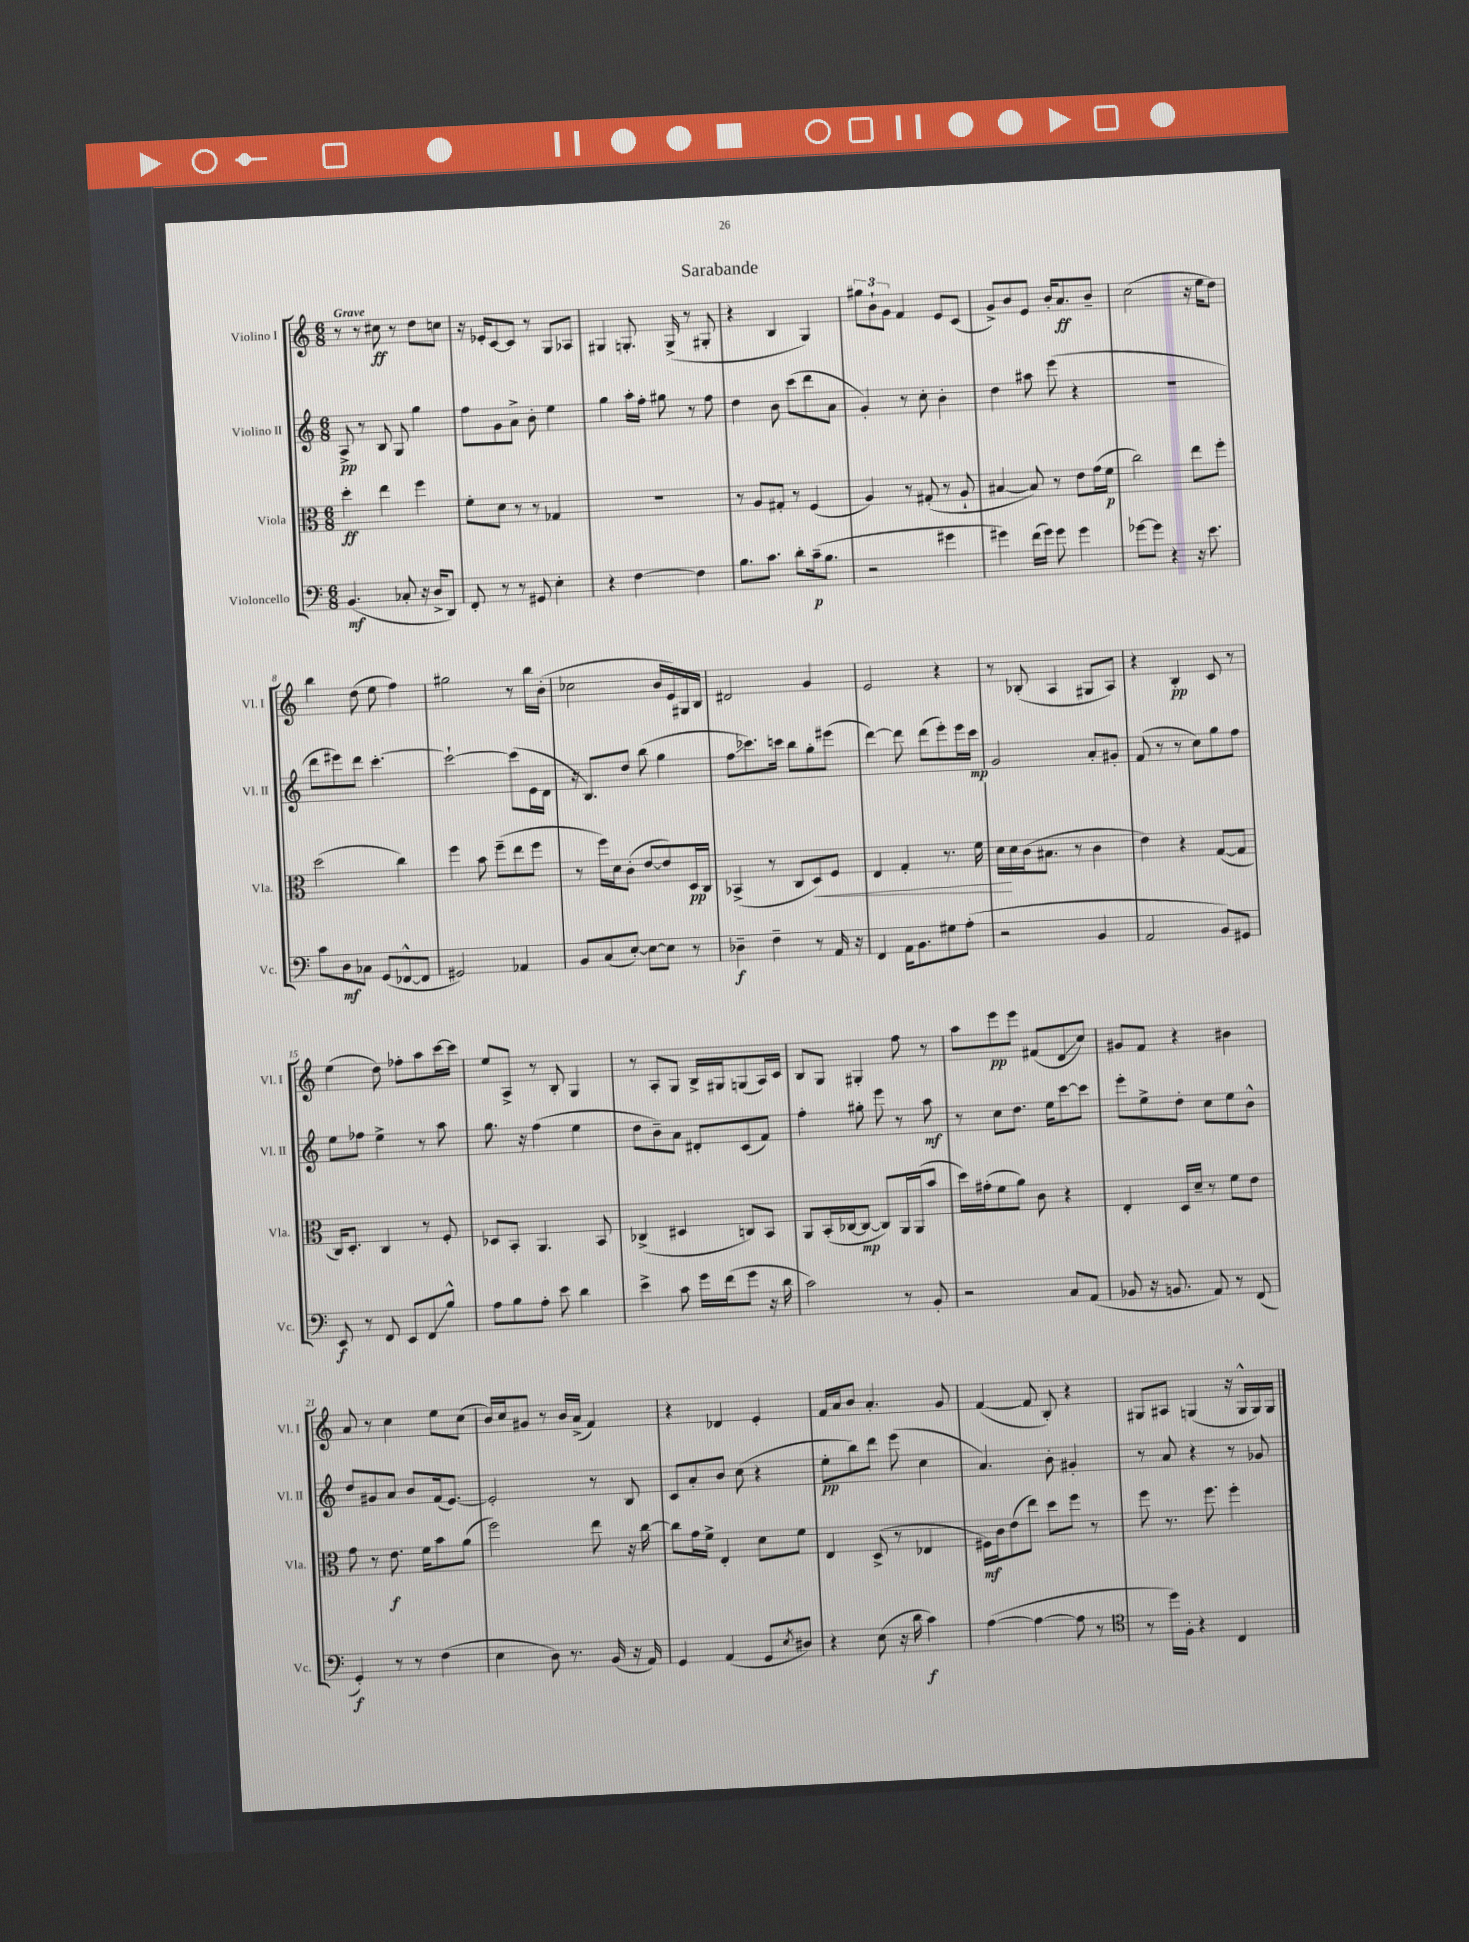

**kern	**kern	**kern	**kern
*staff4	*staff3	*staff2	*staff1
*clefF4	*clefC3	*clefG2	*clefG2
*k[]	*k[]	*k[]	*k[]
*M6/8	*M6/8	*M6/8	*M6/8
(4.BB/	4dd'\	8A^/	8r
.	.	8r	8r
.	4ee\	8B/	8cc#\
8C-'/	.	8G/	8r
16r	4ff\	4gg\	8dd\L
16D^/LK	.	.	.
8DD/J)	.	.	8cc\J
=	=	=	=
8FF'/	8f'\L	8ff\L	16r
.	.	.	16e-'/LK
8r	8d\J	8g\	[8c/
8r	8r	8a^\J	8c/]J
8GG#/	8r	8b'\	8r
4E'\	4G-/	4ee\	8G/L
.	.	.	8A-/J
=	=	=	=
4r	2.r	4gg\	4G#/
[4F\	.	16aa'\LL	8.G'/
.	.	16ff'\JJ	.
.	.	8gg#\	.
.	.	.	(16G^/
4F\]	.	8r	8r
.	.	8ff\	8G#'/
=	=	=	=
8.B\L	8r	4dd\	4r
.	8A/L	.	.
8.c\J	.	.	.
.	8G#'/J	8b\	4B/
8d'\L	8r	(8ccc\L	.
(16c~\k	(4F/	8ddd\	4G/)
8.B\J	.	.	.
.	.	8a\J	.
=	=	=	=
2r	4A/)	4g'/)	12gg#\L
.	.	.	12b`\
.	.	.	12g\J
.	8r	8r	4f/
.	(8G#'/	8cc'\	.
4g#\	8r	4b'\	8e/L
.	8A`/	.	(8c/J
=	=	=	=
4g#\)	[4B#/	4dd\	8g^/L)
.	.	.	8b/
(16f\LL	8B#/])	8aa#\	8e/J
16g#\JJ)	.	.	.
8g#\	8r	(8eee\	16b'/LK
.	.	.	8.a/
4g#\	8e\L	4r	.
.	(16g\L	.	8b~/J
.	16f\JJ	.	.
=	=	=	=
[8g-\L	2cc\)	2.r	(2cc\
8g-\]J	.	.	.
4r	.	.	.
16r	8ee\L	.	16r
8.e\	.	.	16ee\LK
.	8ff'\J	.	8dd\J)
=	=	=	=
8c\L	(2dd\	8ddd\L	4bb\
8D\	.	8eee#\)	.
8C-\J	.	8ddd\J	(8dd\
(8GG/L	.	[4.ccc'\	8ee\
[8FF-^^/	4cc\)	.	4ff\)
8FF-/]J	.	.	.
=	=	=	=
2GG#/)	4ff\	2ccc`\_	2gg#\
.	8b\	.	.
.	(8ff~\L	.	.
4AA-/	8ee\	(8ccc\]L	8r
.	8ff\J	16e\L	16bb\LL
.	.	16d\JJ	(16b'\JJ
=	=	=	=
8BB/L	8r	16r	2cc-\
.	.	8.B/L)	.
(8C/	16ff\LL)	.	.
.	16d\J	.	.
[8E'/J)	(8c'\J	8dd/J	.
8E\_L	[8e/L	(8bb\	.
8E\]J	8e/])	4gg\	16b/LL
.	.	.	16e/)
8r	16D/L	.	16G#/
.	16C/JJ	.	16B/JJ
=	=	=	=
4D-~\	(4BB-^/	8ff\L	2d#/
.	.	8.ccc-\)	.
4F~\	8r	.	.
.	.	16ccc\Jk	.
.	8C/L	8bb\L	.
8r	8D/)	8gg'\	4g/
16AA/	8F/J	(8eee#\J	.
16r	.	.	.
=	=	=	=
4FF/	4E/	[4ddd\)	2e/
16AA\LK	4G'/	8ddd\]	.
8.BB\	.	.	.
.	.	(8ddd\L	.
8G#\	8.r	8eee'\)	4r
(8A'\J	.	16eee\L	.
.	16f\	16ccc\JJ	.
=	=	=	=
2r	16d\LL	2g/	8r
.	16d\	.	.
.	(16c\J	.	(8B-'/
.	8.B#\J	.	.
.	.	.	4A/
.	8r	.	.
4BB/	4c\	8a'/L	8G#/L
.	.	8g#'/J	8A/J)
=	=	=	=
2AA/	4e\)	(8f/	4r
.	.	8r	.
.	4r	8r	4B'/
.	.	8cc\L)	.
8BB/L)	([8G/L	8gg\	8c/
8GG#/J	8G/]J	8ff\J	8r
=	=	=	=
8EE/	16C/LK)	8ee\L	(4ee\
.	8.D'/J	.	.
8r	.	8ff-\J	.
8FF/	4C/	4ee^\	8dd\)
8EE/L	.	.	8ff-'\L
8FF/	8r	8r	8aa\
8B^^/J	8F'/	8aa\	[16ccc\L
.	.	.	16ccc\]JJ
=	=	=	=
8A\L	8D-/L	8.gg\	8ee/L
8B\	8BB'/J	.	8A^/J
.	.	16r	.
8A'\J	4.AA/	(4ff\	8r
8e\	.	.	8B'/
4d\	.	4ee\	4G/
.	8BB/	.	.
=	=	=	=
4e^\	(4C-^/	8dd\L	8r
.	.	8b~\)	8A'/L
8c\	4D#/	8a\J	8G/J
16g\LL	.	8d#'/L	16B^/LL
(16f\J	.	.	16G#/J
8g\J	8C/L)	(8c/	(8G/
16r	8BB/J	8f/J)	16A/L)
16d\	.	.	16c/JJ
=	=	=	=
2c\)	8AA/L	4ff'\	8B/L
.	(16BB'/L	.	8G/J
.	[16C-/J	.	.
.	8C-/_J	8gg#'\	4G#'/
.	8C-/]L)	8eee\	.
8r	16AA/L	8r	8ff\
.	(16AA/J	.	.
8BB'/	8b/J	8aa\	8r
=	=	=	=
2r	16dd\LL)	8r	8aa\L
.	(16g#'\J	.	.
.	8f\	8cc\L	8eee\
.	8a\J)	8.dd\J	8eee\J
.	8c\	.	(8f#/L
.	.	16ee\LK	.
8C/L	4r	[8ccc\	8d/
(8AA/J	.	8ccc\]J	8cc/J)
=	=	=	=
8BB-/	4E'/	8eee'\L	8g#/L
16r	.	8ee^\	8f/J
8.BB/	.	.	.
.	16D/LL	8dd'\J	4r
.	16d~/JJ	.	.
8AA/)	8r	8cc\L	.
8r	8f\L	8ee\	4b#\
(8FF/	8e\J	8b^^\J	.
=	=	=	=
4GG'/)	8g\	8dd/L	8a/
.	8r	8g#/	8r
8r	8.e\	8a/J	4cc\
8r	.	8b/L	.
.	16f\LK	.	.
(4F\	8b\	(16f/k	8ee\L
.	.	[8.e/J)	.
.	(8a\J	.	(8cc\J
=	=	=	=
4E\	2ff\)	2e'/]	16b/LL)
.	.	.	16cc/J
.	.	.	8g#/J
8D\)	.	.	8r
8.r	.	.	16b/LL
.	.	.	(16a^/JJ
.	8ee\	8r	4f/)
(16BB/	.	.	.
16r	16r	8B/	.
16AA/)	[16cc\	.	.
=	=	=	=
4GG/	8cc\]L	8c/L	4r
.	16g\L	8a'/	.
.	16f^\JJ	.	.
(4AA/	4E'/	8b/J	4d-/
.	.	(8cc\	.
8GG/L	8d\L	4r	4e'/
8qE/	.	.	.
8D#/J)	8f\J	.	.
=	=	=	=
4r	4E/	8ee'\L	16f/LL
.	.	.	16a/J
.	.	8bb\)	8b/J
(8E\	(8D^/	8ddd\J	4.a'/
16r	8r	(8eee\	.
16d\	.	.	.
4c\)	4E-/	4cc\	.
.	.	.	8g/
=	=	=	=
([4A\	16F#\LL)	4.a/)	([4f/
.	16c\J	.	.
.	(8e\	.	.
4A\_	8ee\J)	.	8f/]
.	8dd\L	8b'\	8B'/)
8A\]	8ff\J	4g#'/	4r
8r	8r	.	.
=	=	=	=
*clefC4	*	*	*
8r	8ff\	8r	8G#/L
16dd\LL)	8.r	8a/	8A#/J
16F'\JJ	.	.	.
4r	.	4r	(4G/
.	8.ff\	.	.
4C/	4ff'\	8r	16r
.	.	.	16G^^/LL
.	.	8g-/	16G/)
.	.	.	16G/JJ
==	==	==	==
*-	*-	*-	*-
